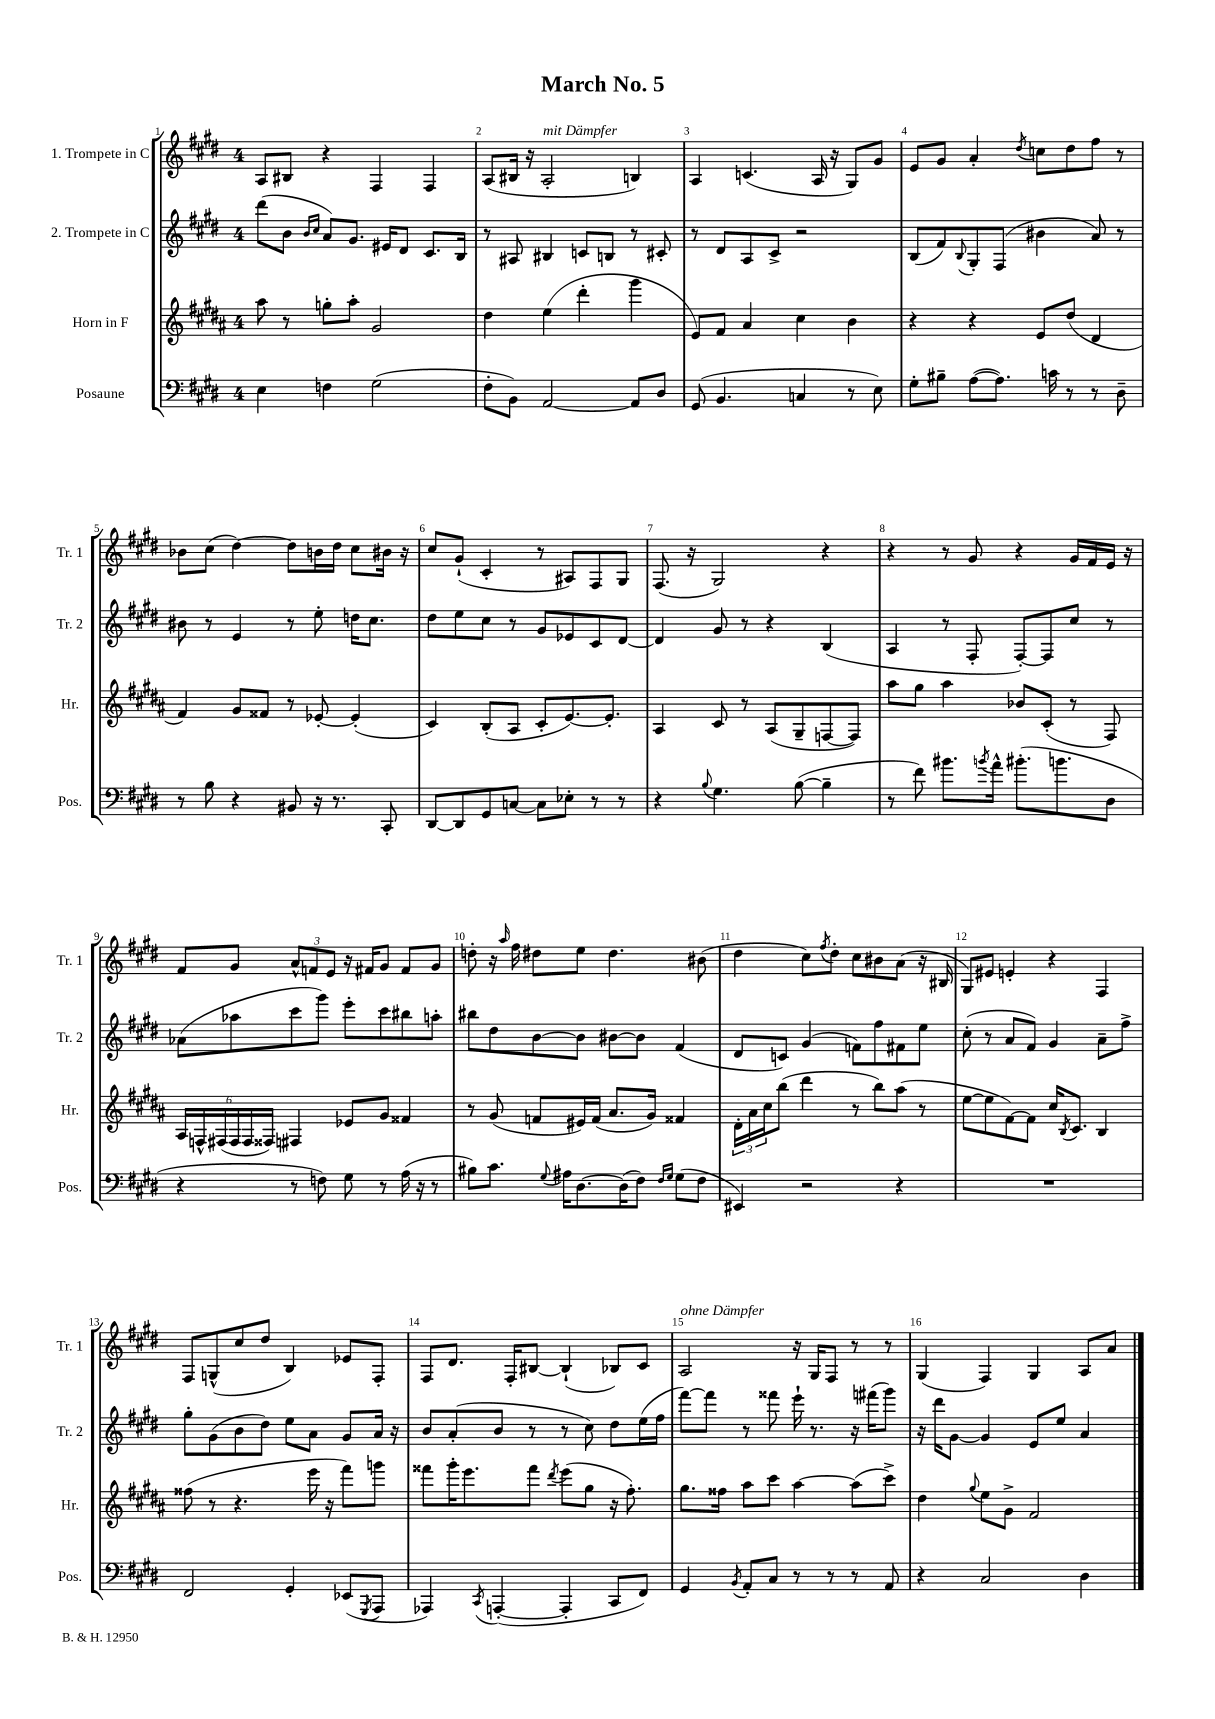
\header { title = "March No. 5" }
<<
\new StaffGroup <<
\new Staff = "s0" \with { instrumentName = "1. Trompete in C" shortInstrumentName = "Tr. 1" } {
    \clef treble \key e \major \once \override Staff.TimeSignature.style = #'single-digit \time 4/4
    a8 bis8 r4 fis4 fis4 |
    a8( bis16 r16 a2-.^\markup { \italic "mit Dämpfer" } b4) |
    a4 c'4.( a16 r16 gis8) gis'8 |
    e'8 gis'8 a'4-. \acciaccatura { dis''8 } c''8 dis''8 fis''8 r8 |
    bes'8 cis''8( dis''4~) dis''8 b'16 dis''16 cis''8 bis'16 r16 |
    cis''8 gis'8-!( cis'4-. r8 ais8) fis8 gis8 |
    fis8.( r16 gis2) r4 |
    r4 r8 gis'8 r4 gis'16 fis'16 e'16 r16 |
    fis'8 gis'8 \tuplet 3/2 { a'8-^ f'8 e'8 } r16 fis'16 gis'8 fis'8 gis'8 |
    d''8-. r16 \grace { a''16 } fis''16 dis''8 e''8 dis''4. bis'8( |
    dis''4 cis''8) \acciaccatura { fis''8 } dis''8-. cis''8 bis'8 a'8( r16 bis16 |
    gis8) eis'8 e'4-. r4 fis4 |
    fis8 g8-^( cis''8 dis''8 b4) ees'8 fis8-. |
    fis8 dis'8. fis16-. bis8~ bis4-!( bes8) cis'8 |
    a2^\markup { \italic "ohne Dämpfer" } r16 gis16 fis8 r8 r8 |
    gis4( fis4) gis4 a8 a'8 \bar "|." |
}
\new Staff = "s1" \with { instrumentName = "2. Trompete in C" shortInstrumentName = "Tr. 2" } {
    \clef treble \key e \major \once \override Staff.TimeSignature.style = #'single-digit \time 4/4
    dis'''8( b'8 \grace { b'16 cis''16 } a'8) gis'8. eis'16 dis'8 cis'8. b16 |
    r8 ais8 bis4 c'8 b8 r8 cis'8-. |
    r8 dis'8 a8 cis'8-> r2 |
    b8( fis'8) \appoggiatura { b8 } gis8-. fis8( bis'4 a'8) r8 |
    bis'8 r8 e'4 r8 e''8-. d''16 cis''8. |
    dis''8 e''8 cis''8 r8 gis'8 ees'8 cis'8 dis'8~ |
    dis'4 gis'8 r8 r4 b4( |
    a4 r8 fis8-. fis8~-.) fis8 cis''8 r8 |
    aes'8( aes''8 cis'''8 gis'''8) e'''8-. cis'''8 bis''8 a''8-. |
    bis''8 dis''8 b'8~ b'8 bis'8~ bis'8 fis'4( |
    dis'8 c'8) gis'4( f'8) fis''8 fis'8 e''8 |
    cis''8-.( r8 a'8 fis'8) gis'4 a'8-- fis''8-> |
    gis''8-. gis'8( b'8 dis''8) e''8 a'8 gis'8 a'16 r16 |
    b'8 a'8-.( b'8 r8 r8 cis''8) dis''8 e''16( fis''16 |
    fis'''8~) fis'''8 r8 fisis'''8 e'''16-! r8. r16 fis'''16( gis'''8) |
    r16 dis'''16 gis'8~ gis'4 e'8 e''8 a'4 \bar "|." |
}
\new Staff = "s2" \with { instrumentName = "Horn in F" shortInstrumentName = "Hr." } {
    \clef treble \key b \major \once \override Staff.TimeSignature.style = #'single-digit \time 4/4
    ais''8 r8 g''8-. ais''8-. gis'2 |
    dis''4 e''4( dis'''4-. gis'''4 |
    e'8) fis'8 ais'4 cis''4 b'4 |
    r4 r4 e'8 dis''8( dis'4 |
    fis'4) gis'8 fisis'8 r8 ees'8~-. ees'4-.( |
    cis'4) b8-.( ais8 cis'8-. e'8.~) e'8.-. |
    ais4 cis'8 r8 ais8( gis8-- f8~ f8) |
    ais''8 gis''8 ais''4 bes'8 cis'8-.( r8 fis8) |
    \tuplet 6/4 { ais16 f16-^ fis16( fis16 fis16 fisis16) } fis4 ees'8 gis'8 fisis'4 |
    r8 gis'8( f'8 eis'16) f'16( ais'8. gis'16) fisis'4 |
    \tuplet 3/2 { dis'16-. ais'16 cis''16 } b''8( dis'''4 r8 b''8) ais''8( r8 |
    e''8~ e''8 fis'8~) fis'8 cis''16 \acciaccatura { b8 } cis'8. b4 |
    fisis''8( r8 r4. e'''16 r16 fis'''8) g'''8 |
    fisis'''8 gis'''16-. e'''8. fisis'''8 \acciaccatura { dis'''8 } e'''8( gis''8 r16 fis''8.-.) |
    gis''8. fisis''16 ais''8 cis'''8 ais''4~ ais''8( cis'''8->) |
    dis''4 \appoggiatura { gis''8 } e''8 gis'8-> fis'2 \bar "|." |
}
\new Staff = "s3" \with { instrumentName = "Posaune" shortInstrumentName = "Pos." } {
    \clef bass \key e \major \once \override Staff.TimeSignature.style = #'single-digit \time 4/4
    e4 f4 gis2( |
    fis8-. b,8) a,2~ a,8 dis8 |
    gis,8( b,4. c4 r8 e8) |
    gis8-. bis8-- a8~( a8.) c'16 r8 r8 dis8-- |
    r8 b8 r4 bis,8 r16 r8. cis,8-. |
    dis,8~ dis,8 gis,8 c8~ c8 ees8-. r8 r8 |
    r4 \appoggiatura { b8 } gis4. b8~( b4-- |
    r8 fis'8) bis'8. \acciaccatura { b'8 } a'16-^ bis'8.-.( b'8. dis8 |
    r4 r8 f8) gis8 r8 a16( r16 r8 |
    bis8) cis'8. \appoggiatura { gis8 } ais16 dis8.~ dis16( fis8) \grace { fis16 gis16 } gis8( fis8 |
    eis,4) r2 r4 |
    R1 |
    fis,2 gis,4-. ees,8( \acciaccatura { gis,,8 } a,,8 |
    aes,,4) \acciaccatura { cis,8 } a,,4~-.( a,,4-. cis,8 fis,8) |
    gis,4 \acciaccatura { b,8 } a,8-. cis8 r8 r8 r8 a,8 |
    r4 cis2 dis4 \bar "|." |
}
>>
>>
\layout { \context { \Score \override BarNumber.break-visibility = ##(#f #t #t) barNumberVisibility = #all-bar-numbers-visible } }
